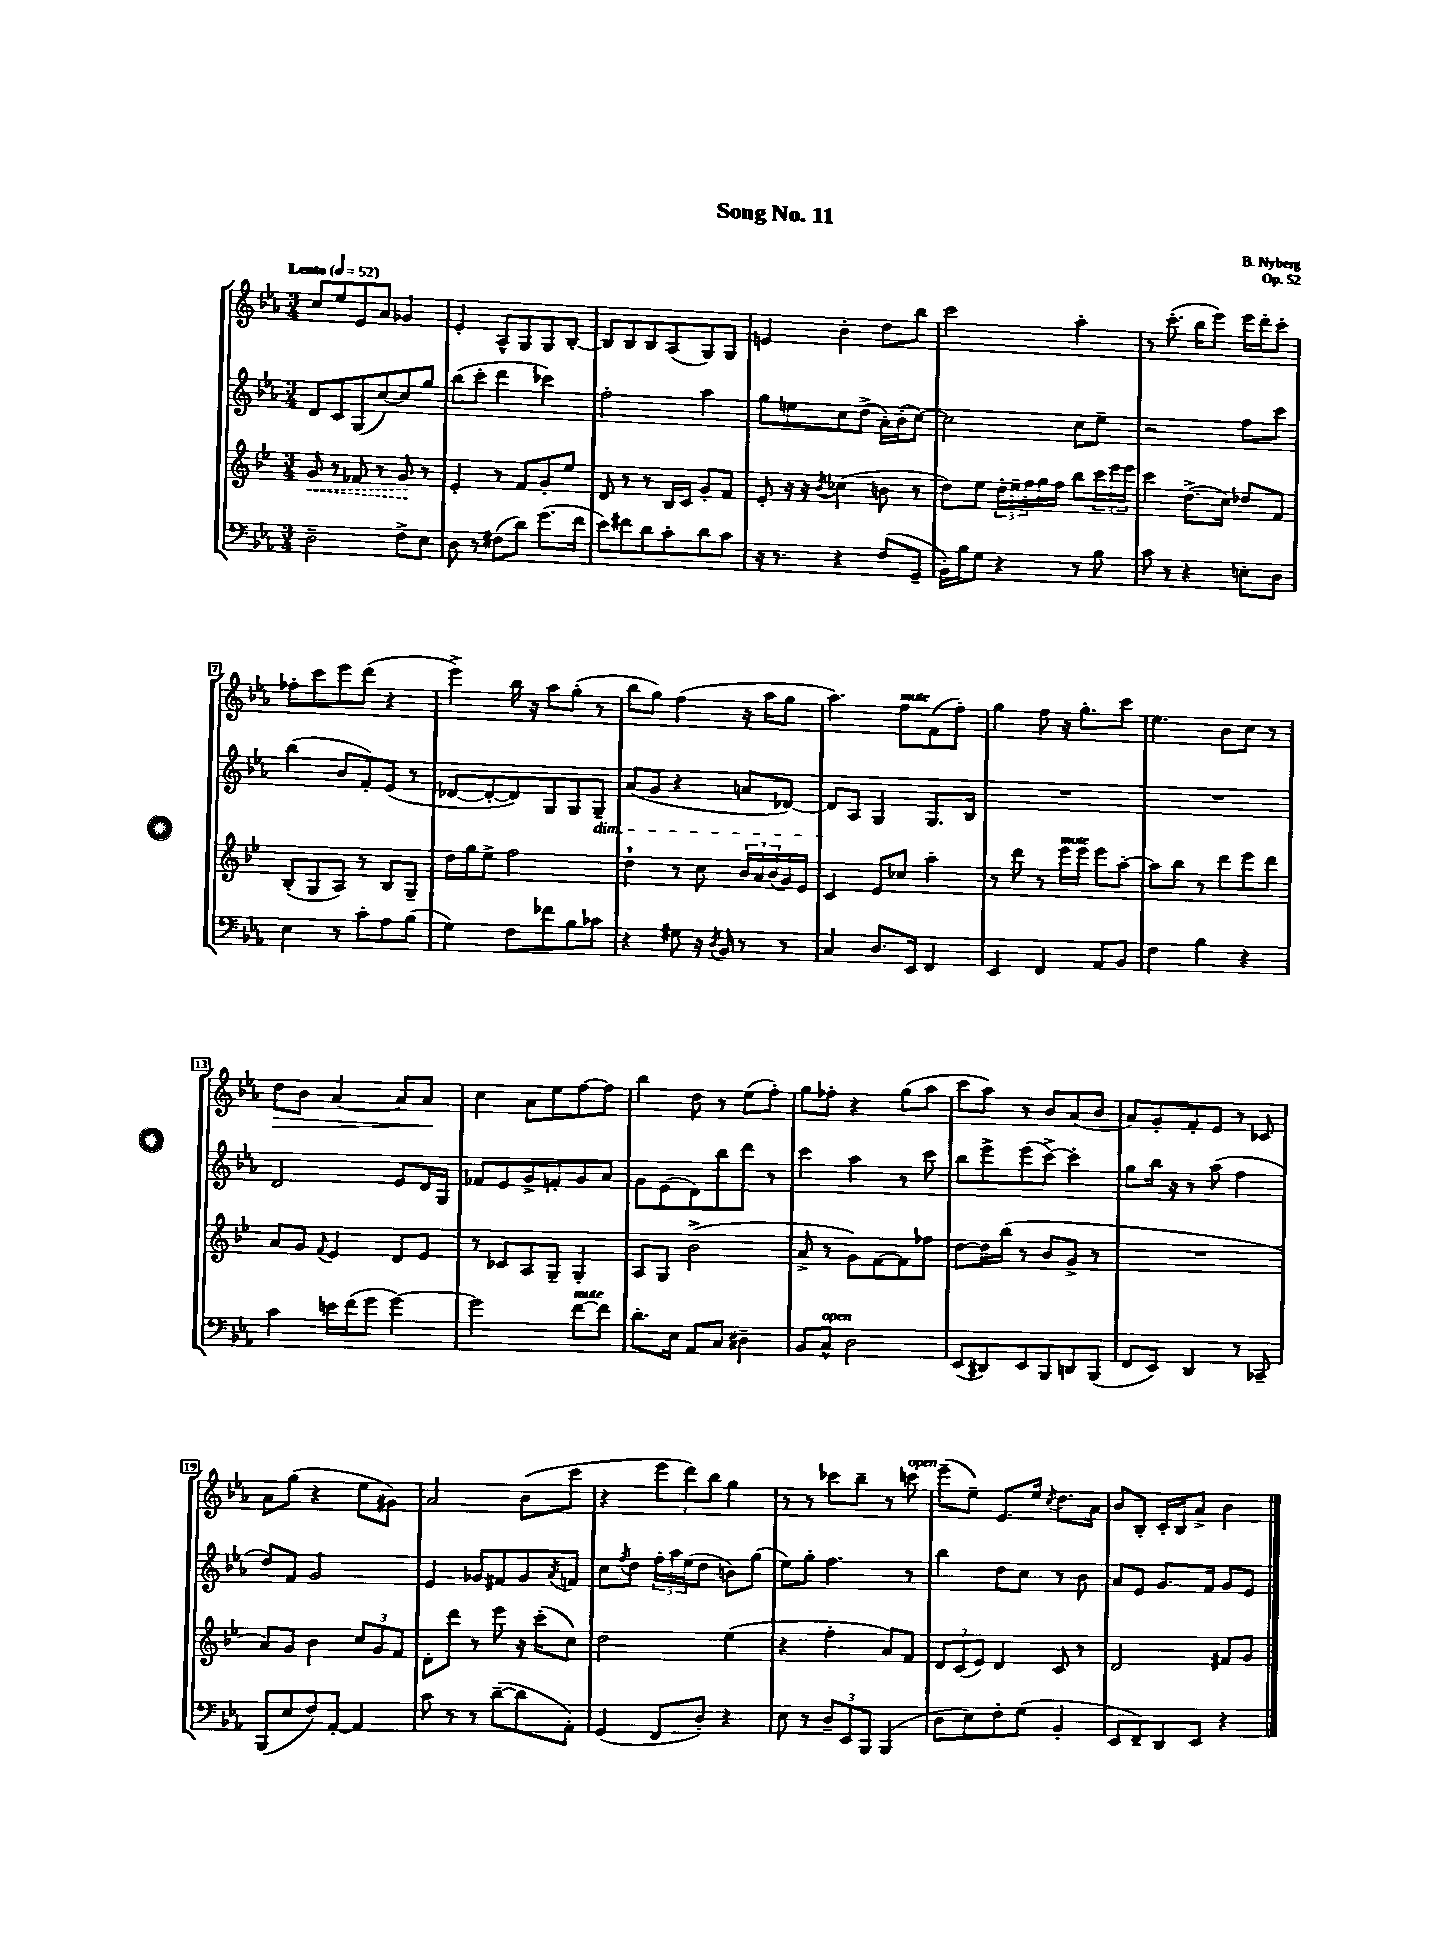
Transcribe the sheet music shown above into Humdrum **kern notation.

**kern	**kern	**dynam	**kern	**kern	**dynam
*part4	*part3	*part3	*part2	*part1	*part1
*staff4	*staff3	*staff3	*staff2	*staff1	*staff1
*clefF4	*clefG2	*	*clefG2	*clefG2	*
*k[b-e-a-]	*k[b-e-]	*	*k[b-e-a-]	*k[b-e-a-]	*
*M3/4	*M3/4	*	*M3/4	*M3/4	*
*MM52	*MM52	*	*MM52	*MM52	*
=1	=1	=1	=1	=1	=1
!	!	!	!	!LO:TX:a:B:t=Lento	!
!	!	!LO:HP:b	!	!	!
2D~\	8g/	<	8d/L	8cc/L	.
.	8r	.	8c/	8ee-/	.
.	8f-X/	.	(8G/	8e-/	.
.	8r	.	[8cc/)	8a-/J	.
8F^\L	8g/	.	8cc/]	4g-X/	.
8E-\J	8r	[	8gg/J	.	.
=2	=2	=2	=2	=2	=2
8D\	4e-'/	.	(8bb-\L	4e-'/	.
8r	.	.	8ccc'\J	.	.
(8F#X\L	8r	.	4ddd\	8A-^^/L	.
8d\J)	8f/L	.	.	8G/	.
(8.g\L	8g'/	.	4ccc-X\)	8G/	.
.	8ee-/J	.	.	[8B-'/J	.
16f\Jk	.	.	.	.	.
=3	=3	=3	=3	=3	=3
8e-\L)	8d/	.	2ff'\	8B-/L]	.
8f#X\	8r	.	.	8B-/	.
8d\	8r	.	.	8B-/	.
8c'\	16B-/LL	.	.	(8A-/	.
.	16c/JJ	.	.	.	.
8d\	8g'/L	.	4aa-\	8G/)	.
8c\J	8f/J	.	.	8G/J	.
=4	=4	=4	=4	=4	=4
16r	8e-'/	.	8gg\L	4en/	.
8.r	.	.	.	.	.
.	16r	.	8een\	.	.
.	16r	.	.	.	.
.	8qb-/	.	.	.	.
4r	(4cc-X\	.	8cc\	4b-'\	.
.	.	.	(8dd^\J	.	.
(8F/L	8bn\	.	16a-'\LL)	8dd\L	.
.	.	.	(16b-'\J	.	.
8GG~/J	8r	.	[8cc\J)	8bb-\J	.
=5	=5	=5	=5	=5	=5
16BB-'\LL)	8dd\L)	.	2cc\]	2ccc\	.
16B-\J	.	.	.	.	.
8G\J	8ee-\J	.	.	.	.
4r	24dd'\LL	.	.	.	.
.	24ee-~\	.	.	.	.
.	24ff\	.	.	.	.
.	16gg\	.	.	.	.
.	16ff\JJ	.	.	.	.
8r	8bb-\L	.	8cc\L	4aa-'\	.
8B-\	24ccc\L	.	8ee-~\J	.	.
.	24eee-\	.	.	.	.
.	24eee-\JJ	.	.	.	.
=6	=6	=6	=6	=6	=6
8c\	4ccc\	.	2r	8r	.
8r	.	.	.	(8.ccc'\	.
4r	(8.dd^\L	.	.	.	.
.	.	.	.	16bb-\KL	.
.	.	.	.	8eee-\J)	.
.	16cc\Jk)	.	.	.	.
8En'\L	8dd-X/L	.	8ff\L	16eee-\LL	.
.	.	.	.	16ddd'\J	.
8D\J	8f/J	.	8ccc\J	8ccc'\J	.
!!LO:LB:g=z
=7	=7	=7	=7	=7	=7
4E-\	(8B-'/L	.	(4bb-\	8ff-X'\L	.
.	8G/	.	.	8ccc\	.
8r	8A/J)	.	8b-/L	8eee-\	.
8c'\L	8r	.	8f'/)	(8ddd\J	.
8A-\	8B-/L	.	(8e-/J	4r	.
(8B-\J	8G~/J	.	8r	.	.
=8	=8	=8	=8	=8	=8
4G\)	16dd\LL	.	[8d-X/L	4eee-^\)	.
.	16gg\J	.	.	.	.
.	8ee-^\J	.	8d-'/_	.	.
8F\L	2ff\	.	8d-/])	16bb-\	.
.	.	.	.	16r	.
8f-X\	.	.	8G/	8aa-\L	.
8B-\	.	.	8G/	(8gg'\J	.
!	!	!	!LO:TX:b:i:t=dim.	!	!
8c-X\J	.	.	8G~/J	8r	.
=9	=9	=9	=9	=9	=9
4r	4dd`\	.	(8a-/L	8bb-\L	.
.	.	.	8g/J	8gg\J)	.
8G#X\	8r	.	4r	(4ff\	.
16r	8cc\	.	.	.	.
8qD/	.	.	.	.	.
16BB-/	.	.	.	.	.
8r	24b-/LL	.	8an/L	16r	.
.	24a/	.	.	.	.
.	.	.	.	16aa-\KL	.
.	(24b-/	.	.	.	.
8r	16g/)	.	[8d-X/J)	8gg\J	.
.	16e-/JJ	.	.	.	.
=10	=10	=10	=10	=10	=10
4C/	4c/	.	8d-/L]	4.aa-\)	.
.	.	.	8A-/J	.	.
8.D/L	8e-/L	.	4G/	.	.
!	!	!	!	!LO:TX:a:i:t=mute	!
.	8cc-X/J	.	.	8ff\L	.
16EE-/Jk	.	.	.	.	.
4FF/	4aa'\	.	8.G/L	(8f\	.
.	.	.	.	8ff'\J)	.
.	.	.	16B-/Jk	.	.
=11	=11	=11	=11	=11	=11
4EE-/	8r	.	2.r	4gg\	.
.	8ddd\	.	.	.	.
4FF/	8r	.	.	8ff\	.
!	!LO:TX:a:i:t=mute	!	!	!	!
.	16eee-\LL	.	.	16r	.
.	16eee-\JJ	.	.	8.gg'\L	.
8AA-/L	8eee-\L	.	.	.	.
8BB-/J	[8aa'\J	.	.	8ccc\J	.
=12	=12	=12	=12	=12	=12
4F\	8aa\L]	.	2.r	4.ee-\	.
.	8bb-\J	.	.	.	.
4B-\	8r	.	.	.	.
.	8ddd\L	.	.	8b-\L	.
4r	8eee-\	.	.	8cc\J	.
.	8ddd\J	.	.	8r	.
!!LO:LB:g=z
=13	=13	=13	=13	=13	=13
!	!	!	!	!	!LO:HP:b
4c\	8a/L	.	2d/	8dd\L	>
.	8g/J	.	.	8b-\J	.
.	8qqf/	.	.	.	.
16en\LL	4e-/	.	.	[4a-/	.
(16f\J	.	.	.	.	.
8g\J	.	.	.	.	.
[4g\)	8d/L	.	8e-/L	8a-/L]	.
.	8e-/J	.	16d/L	8a-/J	.
.	.	.	16G/JJ	.	.
.	.	.	.	.	]
=14	=14	=14	=14	=14	=14
2g\]	8r	.	8f-X/L	4cc\	.
.	8c-X/L	.	8e-/	.	.
.	8A/	.	8g^/	8a-\L	.
.	8G~/J	.	8fn'/	8ee-\	.
!LO:TX:a:i:t=mute	!	!	!	!	!
[8f\L	4G'/	.	8g/	[8ff\	.
8f\J]	.	.	8a-/J	8ff\J]	.
=15	=15	=15	=15	=15	=15
8.d'\L	8A/L	.	8g\L	4bb-\	.
.	8G/J	.	(8e-\	.	.
16E-\Jk	.	.	.	.	.
8AA-/L	(2b-^\	.	8d\)	8dd\	.
8C/J	.	.	8bb-\	8r	.
4D#X~\	.	.	8ddd\J	(8ee-\L	.
.	.	.	8r	8ff'\J)	.
=16	=16	=16	=16	=16	=16
8BB-/L	8a^/	.	4ccc\	8gg\L	.
!LO:TX:a:i:t=open	!	!	!	!	!
8C^^/J	8r	.	.	8ff-X'\J	.
2D\	8g\L)	.	4aa-\	4r	.
.	[8f\	.	.	.	.
.	8f\]	.	8r	(8gg\L	.
.	8ff-X\J	.	8ccc\	8aa-\J	.
=17	=17	=17	=17	=17	=17
(8EE-/L	[8dd\L	.	8bb-\L	8ccc\L	.
8DD#X/)	16dd\L]	.	8eee-^\	8aa-\J)	.
.	(16bb-\JJ	.	.	.	.
8EE-/	8r	.	(8eee-\	8r	.
8BBB-/	8b-/L	.	[8ccc^\J)	8b-/L	.
8DDn/	8g^/J	.	4ccc'\]	(8a-/	.
(8BBB-/J	8r	.	.	8b-/J	.
=18	=18	=18	=18	=18	=18
8FF/L	2.r	.	8gg\L	8a-/L)	.
8EE-/J)	.	.	16bb-\Jk	8g'/	.
.	.	.	16r	.	.
4DD/	.	.	8r	8f'/	.
.	.	.	(8aa-\	8e-/J	.
8r	.	.	4ff\	8r	.
8CC-X~/	.	.	.	8c-X/	.
!!LO:LB:g=z
=19	=19	=19	=19	=19	=19
(8BBB-/L	8a/L)	.	8dd/L)	8a-\L	.
8E-/	8g/J	.	8f/J	(8gg\J	.
8F/)	4b-\	.	2g/	4r	.
[8AA-'/J	.	.	.	.	.
4AA-/]	12cc/L	.	.	8ee-\L	.
.	12g/	.	.	.	.
.	.	.	.	8g#X\J)	.
.	12f/J	.	.	.	.
=20	=20	=20	=20	=20	=20
8c\	8d'\L	.	4e-/	2a-/	.
8r	8ddd\J	.	.	.	.
8r	8r	.	8g-X/L	.	.
([8d~\L	8eee-\	.	8f#X/	.	.
8d\]	16r	.	8g-/	(8b-\L	.
.	(16ccc'\KL	.	.	.	.
.	.	.	8qa-/	.	.
8AA-'\J)	8cc\J)	.	8fn/J	8ccc\J	.
=21	=21	=21	=21	=21	=21
(4GG/	2dd\	.	8cc\L	4r	.
.	.	.	8qff/	.	.
.	.	.	8dd\J	.	.
8FF/L	.	.	24ff'\LL	12eee-\L	.
.	.	.	24aa-\	.	.
.	.	.	(24ee-\J	12ddd\)	.
8D'/J)	.	.	8dd\J	.	.
.	.	.	.	12bb-\J	.
4r	(4ee-\	.	8bn\L)	4gg\	.
.	.	.	(8gg\J	.	.
=22	=22	=22	=22	=22	=22
8E-\	4r	.	8ee-\L)	8r	.
8r	.	.	8gg'\J	8r	.
12D~/L	4ff'\	.	4.ff\	8ccc-X\L	.
12EE-/	.	.	.	.	.
.	.	.	.	8bb-~\J	.
12BBB-/J	.	.	.	.	.
(4BBB-/	8a/L)	.	.	8r	.
!	!	!	!	!LO:TX:a:i:t=open	!
.	8f/J	.	8r	8cccn\	.
=23	=23	=23	=23	=23	=23
8D\L	12d/L	.	4bb-\	(8eee-~\L	.
.	(12c/	.	.	.	.
8E-\)	.	.	.	8ee-~\J)	.
.	12e-/J)	.	.	.	.
8F'\	4d/	.	8dd\L	8.e-/L	.
(8G\J	.	.	8cc\J	.	.
.	.	.	.	16ee-/Jk	.
.	.	.	.	8qcc/	.
4BB-'/	8c/	.	8r	8.dd\L	.
.	8r	.	8b-\	.	.
.	.	.	.	16a-\Jk	.
=24	=24	=24	=24	=24	=24
8EE-/L	2d/	.	8a-/L	8b-/L	.
8FF~/)	.	.	8e-/J	8B-'/J	.
8DD/	.	.	8.g/L	16c'/LL	.
.	.	.	.	16B-/J	.
8EE-/J	.	.	.	8a-^/J	.
.	.	.	16f/Jk	.	.
4r	8f#X/L	.	8g/L	4b-\	.
.	8g/J	.	8e-/J	.	.
==	==	==	==	==	==
*-	*-	*-	*-	*-	*-
